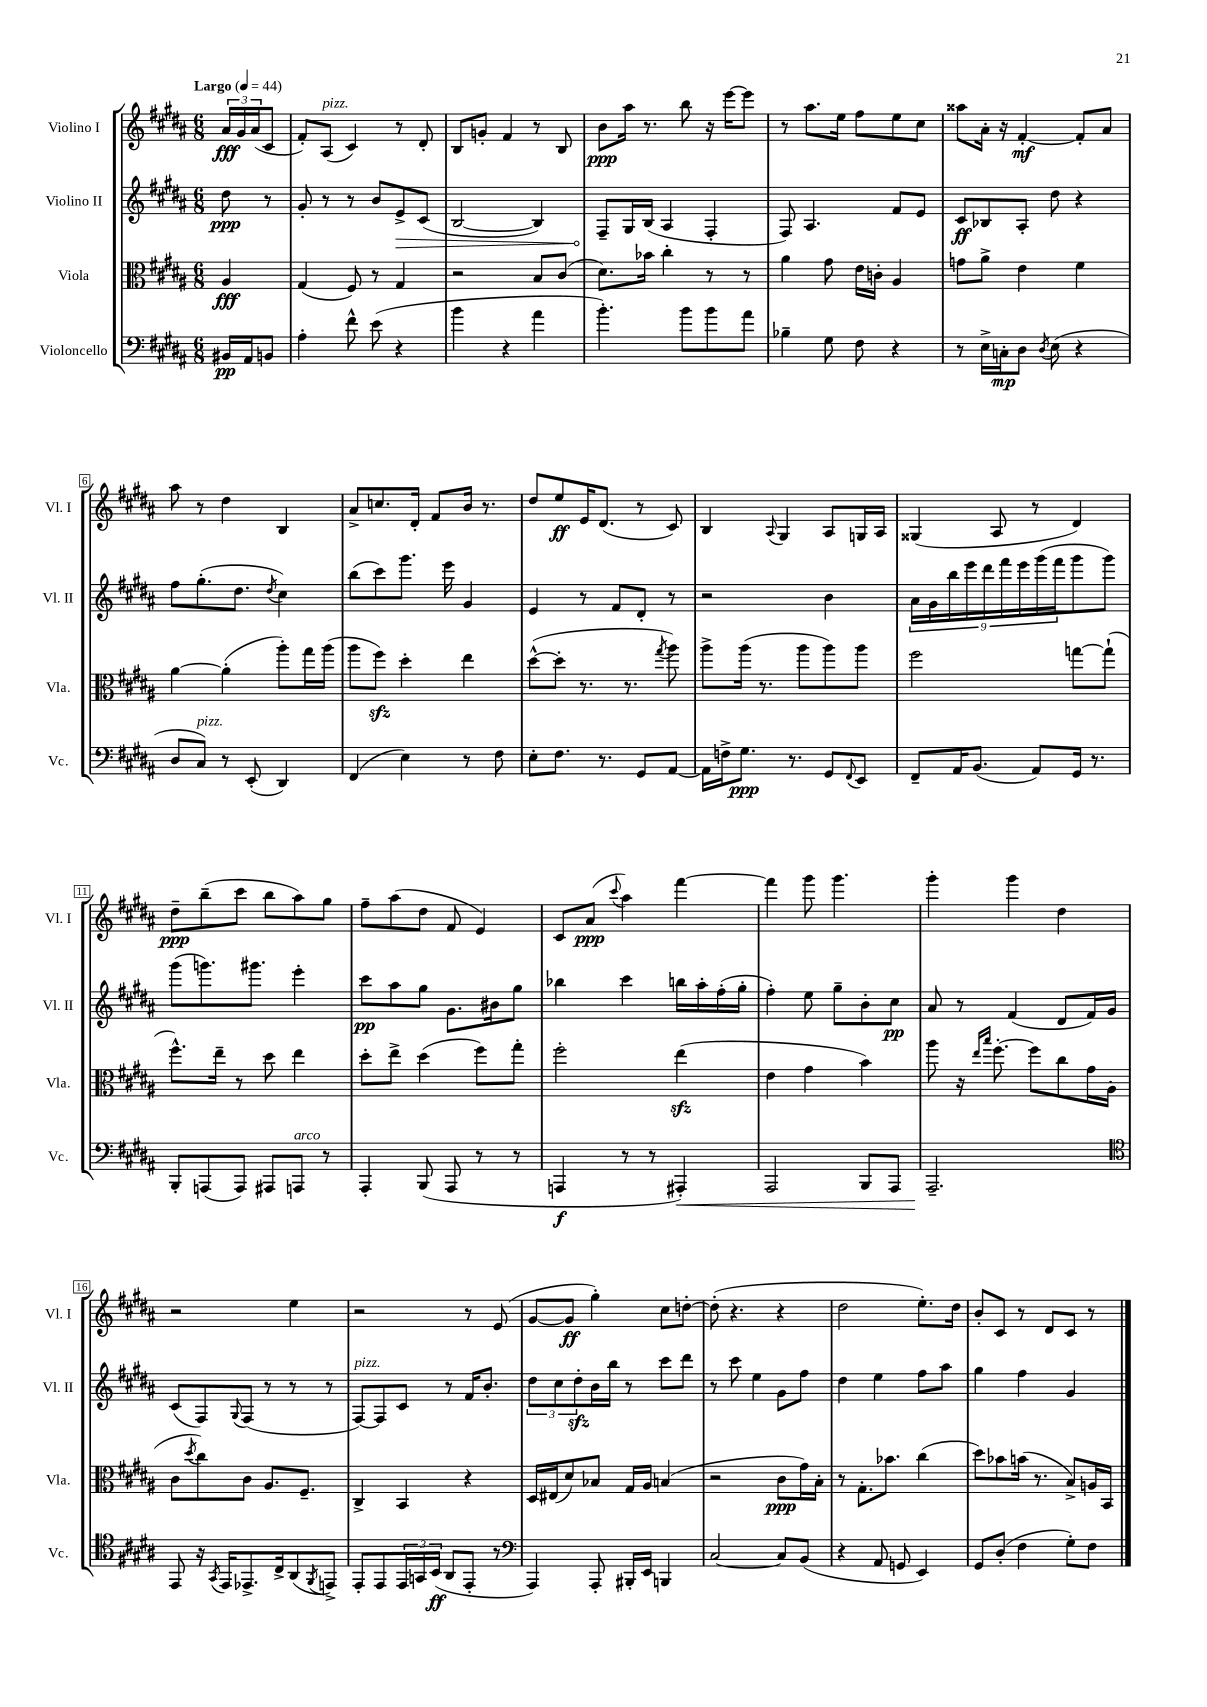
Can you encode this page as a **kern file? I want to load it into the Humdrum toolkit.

**kern	**kern	**kern	**kern
*staff4	*staff3	*staff2	*staff1
*clefF4	*clefC3	*clefG2	*clefG2
*k[f#c#g#d#a#]	*k[f#c#g#d#a#]	*k[f#c#g#d#a#]	*k[f#c#g#d#a#]
*M6/8	*M6/8	*M6/8	*M6/8
*MM44	*MM44	*MM44	*MM44
16BB#	4A#	8dd#	24a#
.	.	.	24g#
16AA#	.	.	.
.	.	.	(24a#
8BB	.	8r	8c#
=	=	=	=
4A#'	(4G#	8g#'	8f#')
.	.	8r	(8A#
8f#^^	8F#)	8r	4c#)
(8e	8r	8b	.
4r	4G#	8e^	8r
.	.	(8c#	8d#'
=	=	=	=
4b	2r	[2B	8B
.	.	.	8g'
4r	.	.	4f#
4a#	8B	4B])	8r
.	(8c#	.	8B
=	=	=	=
4.b')	8.d#)	8F#~	8b
.	.	16G#	16aa#
.	16b-	(16B	8.r
.	4cc#'	4A#	.
8b	.	.	8bb
8b	8r	4F#'	16r
.	.	.	[16eee
8a#	8r	.	8eee]
=	=	=	=
4B-~	4a#	8F#)	8r
.	.	4.A#	8.aa#
8G#	8g#	.	.
.	.	.	16ee
8F#	16e	.	8ff#
.	16c'	.	.
4r	4A#	8f#	8ee
.	.	8e	8cc#
=	=	=	=
8r	8g	8c#	8aa##
16E^	8a#^	8B-	16a#'
16C'	.	.	16r
8D#	4e	8A#'	[4f#'
8qD#	.	.	.
(8E	.	8dd#	.
4r	4f#	4r	8f#']
.	.	.	8a#
=	=	=	=
8D#	[4a#	8ff#	8aa#
8C#)	.	(8.gg#'	8r
8r	(4a#']	.	4dd#
.	.	8.dd#	.
(8EE'	.	.	.
.	.	8qdd#	.
4DD#)	8aa#')	4cc#)	4B
.	16gg#	.	.
.	(16aa#	.	.
=	=	=	=
(4FF#	8aa#	(8bb	8a#^
.	8ff#)	8ccc#)	8.cc
4E)	4dd#'	8.ggg#	.
.	.	.	16d#'
.	.	.	8f#
.	.	16eee	.
8r	4ee	4g#	16b
.	.	.	8.r
8F#	.	.	.
=	=	=	=
8E'	([8dd#^^	4e	8dd#
8.F#	8dd#']	.	8ee
.	8.r	8r	16e
8.r	.	.	(8.d#
.	.	8f#	.
.	8.r	.	.
8GG#	.	8d#'	8r
.	8qgg#	.	.
[8AA#	8aa#)	8r	8c#)
=	=	=	=
16AA#]	8aa#^	2r	4B
16F^	.	.	.
8.G#	(16aa#	.	.
.	8.r	.	.
.	.	.	8qqA#
.	.	.	4G#
8.r	.	.	.
.	8aa#	.	.
8GG#	8aa#)	4b	8A#
8qqFF#	.	.	.
8EE	8aa#	.	16G
.	.	.	16A#
=	=	=	=
8FF#~	2ff#	18a#	(4G##
.	.	18g#	.
.	.	18bb	.
16AA#	.	.	.
.	.	18eee	.
(8.BB	.	.	.
.	.	18ddd#	.
.	.	.	8A#
.	.	18fff#	.
.	.	18eee	.
8AA#)	.	.	8r
.	.	(18ggg#	.
.	.	18fff#	.
16GG#	[8gg	8ggg#	4d#)
8.r	.	.	.
.	(8gg`]	8ggg#)	.
=	=	=	=
8BBB'	8.ff#^^)	(8ggg#	8dd#~
(8AAA	.	8.ggg)	(8bb~
.	16ee~	.	.
8AAA)	8r	.	8ccc#
.	.	8.ggg#	.
8AAA#	8dd#	.	8bb
8AAA	4ee	4eee'	8aa#)
8r	.	.	8gg#
=	=	=	=
4AAA#'	8dd#'	8ccc#	8ff#~
.	8ee^	8aa#	(8aa#
(8BBB	(4dd#	8gg#	8dd#
8AAA#	.	8.g#	8f#
8r	8ff#)	.	4e)
.	.	16b#	.
8r	8gg#'	8gg#	.
=	=	=	=
4AAA	2ff#'	4bb-	8c#
.	.	.	(8a#
.	.	.	8qqccc#
8r	.	4ccc#	4aa#)
8r	.	.	.
4AAA#')	(4ee	16bb	[4fff#
.	.	16aa#'	.
.	.	(16ff#'	.
.	.	16gg#'	.
=	=	=	=
2AAA#	4e	4ff#')	4fff#]
.	4g#	8ee	8ggg#
.	.	8gg#~	4.ggg#
8BBB	4b)	8b'	.
8AAA#	.	8cc#	.
=	=	=	=
2.AAA#~	8aa#	8a#	4ggg#'
.	16r	8r	.
.	16qqee	.	.
.	16qqbb	.	.
.	[8.ff#'	.	.
.	.	(4f#	4ggg#
.	8ff#]	.	.
.	8cc#	8d#	4dd#
.	16g#	16f#)	.
.	(16A#	16g#	.
=	=	=	=
*clefC4	*	*	*
8EE	8c#	(8c#	2r
.	8qdd#	.	.
16r	8cc#)	8F#)	.
8qGG#	.	.	.
16EE	.	.	.
.	.	8qqG#	.
8.EE-^	8c#	(8F#	.
.	8.A#	8r	.
16C#^	.	.	.
(8AA#	.	8r	4ee
.	8.F#~	.	.
8qFF#	.	.	.
8EE^)	.	8r	.
=	=	=	=
8EE'	4C#^	[8F#)	2r
8EE	.	8F#]	.
24EE	4BB	8c#	.
24GG	.	.	.
(24BB	.	.	.
8AA#	.	8r	.
8EE'	4r	16f#	8r
.	.	8.b'	.
8r	.	.	(8e
=	=	=	=
*clefF4	*	*	*
4AAA#)	16D#	12dd#	[8g#
.	(16E#	.	.
.	.	12cc#	.
.	8d#)	.	8g#]
.	.	12dd#'	.
8AAA#'	8B-	16b	4gg#')
.	.	16bb	.
16BBB#'	16G#	8r	.
16EE	16A#	.	.
4BBB	(4B	8ccc#	8cc#
.	.	8ddd#	[8dd'
=	=	=	=
[2C#	2r	8r	(8dd']
.	.	8ccc#	4.r
.	.	4ee	.
8C#]	8c#	8g#	4r
(8BB	16g#)	8ff#	.
.	16B'	.	.
=	=	=	=
4r	8r	4dd#	2dd#
.	8.G#'	.	.
8AA#	.	4ee	.
.	8.b-	.	.
8GG	.	.	.
4EE)	(4cc#	8ff#	8.ee')
.	.	8aa#	.
.	.	.	16dd#
=	=	=	=
8GG#	8dd#)	4gg#	8b'
(8D#'	8b-	.	8c#
4F#	(16b	4ff#	8r
.	8.r	.	.
.	.	.	8d#
8G#')	8B^)	4g#	8c#
8F#	16A	.	8r
.	16BB	.	.
==	==	==	==
*-	*-	*-	*-
